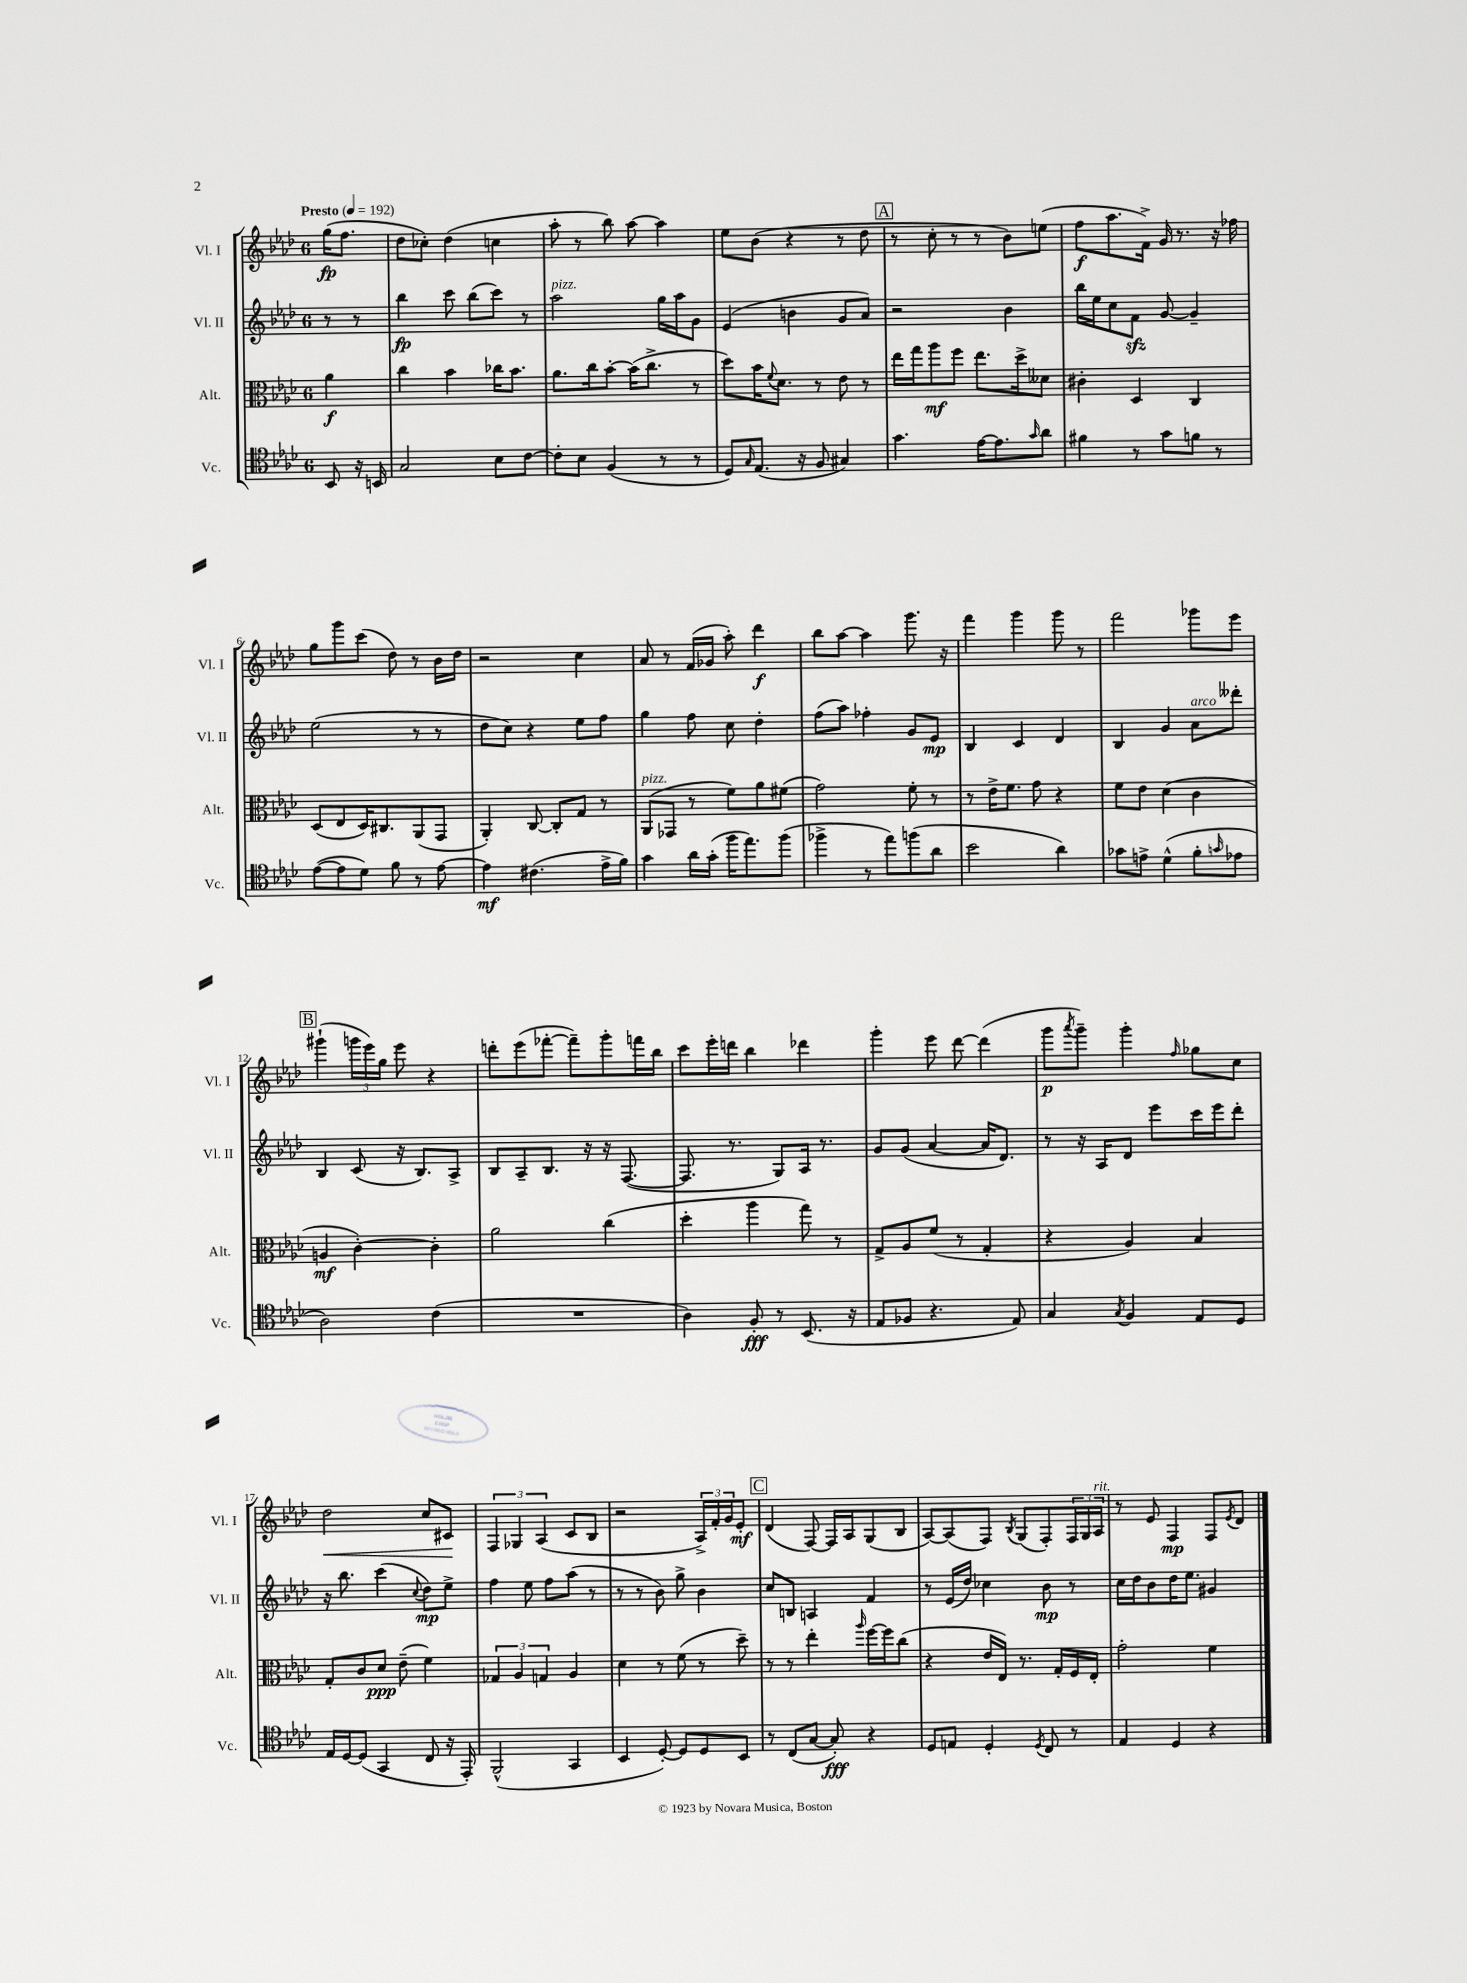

**kern	**kern	**kern	**kern
*staff4	*staff3	*staff2	*staff1
*clefC4	*clefC3	*clefG2	*clefG2
*k[b-e-a-d-]	*k[b-e-a-d-]	*k[b-e-a-d-]	*k[b-e-a-d-]
*M6/8	*M6/8	*M6/8	*M6/8
*MM192	*MM192	*MM192	*MM192
8BB-/	4a-\	8r	(16gg\LK
.	.	.	8.ff\J
16r	.	8r	.
16BB/	.	.	.
=	=	=	=
2G/	4cc\	4bb-\	8dd-\L
.	.	.	8cc-'\J)
.	4b-\	8ccc\	(4dd-\
.	.	(8bb-\L	.
8B-\L	16cc-\LK	8ccc\J)	4cc\
.	8.b-\J	.	.
[8c\J	.	8r	.
=	=	=	=
8c'\]L	8.a-\L	2aa-\	8aa-'\
8B-\J	.	.	8r
.	16cc\k	.	.
(4F/	[8b-'\J	.	8bb-\)
.	(16b-\]LK	.	[8aa-\
.	8.cc^\J	.	.
8r	.	16gg\LL	4aa-\]
.	.	16aa-\J	.
8r	8r	8g\J	.
=	=	=	=
8D-/L)	8dd-\L)	(4e-/	8ee-\L
16qqG/	.	.	.
(8.E-/J	16b-\K	.	(8b-\J
.	8qqf/	.	.
.	8.d-\J	.	.
.	.	4b\	4r
16r	.	.	.
8F/	8r	.	.
4G#/)	8e-\	8g/L	8r
.	8r	8a-/J)	8dd-\
=	=	=	=
4.g\	16ee-\LL	2r	8r
.	16gg\J	.	.
.	8aa-\	.	8cc'\
.	8ff\J	.	8r
[16e-\LK	8.ee-\L	.	8r
8.e-\]	.	.	.
.	.	4b-\	8b-\L)
.	16dd-^\k	.	.
16qqg/	.	.	.
8a-\J	8d--\J	.	(8ee\J
=	=	=	=
4f#\	4c#'\	16bb-\LL	8ff\L
.	.	16ee-\J	.
.	.	8cc\	8.aa-\
8r	4D-/	8f\J	.
.	.	.	16f^\Jk)
8g\L	.	[8g/	16g/
.	.	.	8.r
8f\J	4C/	4g~/]	.
8r	.	.	16r
.	.	.	16ff-\
=	=	=	=
([8e-\L	(8D-/L	(2ee-\	8gg\L
8e-\]	8E-/	.	8ggg\
8d-\J)	16D-/K)	.	(8ccc\J
.	8.C#/	.	.
8f\	.	.	8dd-\)
8r	(8AA-/	8r	8r
[8e-\	8GG/J	8r	16b-\LL
.	.	.	16dd-\JJ
=	=	=	=
4e-\]	4AA-'/)	8dd-\L	2r
.	.	8cc\J)	.
(4.c#\	[8C/	4r	.
.	8C'/]L	.	.
.	8G/J	8ee-\L	4cc\
16e-^\LL	8r	8ff\J	.
16f\JJ)	.	.	.
=	=	=	=
4g\	(8AA-/L	4gg\	8a-/
.	8GG-/J	.	8r
16a-\LL	8r	8ff\	(16f/LL
(16g'\JJ	.	.	16g-/JJ
16ff\LK	8f\L)	8cc\	8aa-'\)
8.ee-\)	.	.	.
.	8a-\	4dd-'\	4ddd-\
(8ff\J	(8f#\J	.	.
=	=	=	=
4ff-^\	2g\)	(8ff\L	8bb-\L
.	.	8aa-\J)	[8aa-\J
8r	.	4ff-'\	4aa-\]
8ee-\L)	.	.	.
(8ff\	8f'\	8g/L	8.ggg\
8a-\J	8r	8e-/J	.
.	.	.	16r
=	=	=	=
2b-\	8r	4B-/	4fff\
.	16e-^\LK	.	.
.	8.f\J	.	.
.	.	4c/	4ggg\
.	8g\	.	.
4a-\)	4r	4d-/	8ggg\
.	.	.	8r
=	=	=	=
8g-\L	8f\L	4B-/	2fff\
8e^\J	8e-\J	.	.
(4d-^^\	(4d-\	4g/	.
8f'\L	4c\	8a-\L	8ggg-\L
16qqg/	.	.	.
8e-\J	.	8ddd--'\J	8eee-\J
=	=	=	=
2A-\)	4A/	4B-/	(4ggg#`\
.	[4c'\)	(8c/	24ggg\LL
.	.	.	24eee-\)
.	.	.	24gg\JJ
.	.	16r	8eee-\
.	.	8.B-/L)	.
(4c\	4c'\]	.	4r
.	.	8A-^/J	.
=	=	=	=
2.r	2a-\	8B-/L	8ddd'\L
.	.	8A-~/	(8eee-\
.	.	8.B-/J	[8fff-'\J
.	.	.	8fff-~\]L)
.	.	16r	.
.	(4cc\	16r	8ggg'\
.	.	([8.F/	.
.	.	.	16fff\L
.	.	.	16bb-\JJ
=	=	=	=
4A-\)	4dd-'\	8.F/]	8ccc\L
.	.	.	16eee-'\L
.	.	8.r	16ddd\JJ
8F'/	4aa-\	.	4bb-\
8r	.	8G/L)	.
(8.BB-/	8gg\)	16A-/Jk	4ddd-\
.	.	8.r	.
.	8r	.	.
16r	.	.	.
=	=	=	=
8E-/L	8G^/L	8g/L	4ggg'\
8F-/J	8A-/	(8g/J	.
4.r	(8f/J	[4a-/	8eee-\
.	8r	.	[8ddd-\
.	4G'/	16a-/]LK	(4ddd-\]
.	.	8.d-/J)	.
8E-/)	.	.	.
=	=	=	=
4G/	4r	8r	8ggg\L
.	.	.	8qaaa-/
.	.	16r	8ggg~\J)
.	.	16A-/LK	.
8qG/	.	.	.
4F/	4A-/)	8d-/J	4ggg'\
.	.	8eee-\L	.
.	.	.	16qqff/
8E-/L	4B-/	16ccc\L	8gg-\L
.	.	16eee-\J	.
8D-/J	.	8ddd-'\J	8cc\J
=	=	=	=
16E-/LL	8G'/L	16r	2dd-\
[16D-/J	.	8.bb-\	.
(8D-/]J	8c/	.	.
4GG/	8d-/J	(4ccc\	.
.	(8e-~\	.	.
.	.	8qqcc/	.
8C/	4f\)	8dd-\L)	8cc/L
16r	.	8ee-^\J	8c#/J
16EE-'/)	.	.	.
=	=	=	=
(2FF^^/	6G-/	4ff\	6F/
.	6A-/	.	6G-/
.	.	8ee-\	.
.	6G/	.	(6A-/
.	.	8ff\L	.
4GG/	4A-/	(8aa-\J	8c/L
.	.	8r	8B-/J
=	=	=	=
4BB-/	4d-\	8r	2r
.	.	8r	.
[8D-'/)	8r	8b-\)	.
8D-/]L	(8f\	8gg^\	.
8D-/	8r	4b-\	24A-^/LL)
.	.	.	24f'/
.	.	.	24g/J
8BB-/J	8dd-~\)	.	8e-'/J
=	=	=	=
8r	8r	8cc/L	(4d-/
(8C/L	8r	8B/J	.
[8G/J	4ee-'\	4A/	[8F/)
8G'/])	.	.	16F/]LL
.	.	.	16A-/J
.	16qqaa-/	.	.
4r	[16ff\LL	4f/	(8G/
.	16ff\]J	.	.
.	(8cc\J	.	8B-/J
=	=	=	=
8D-/L	4r	8r	[8A-/L)
8E/J	.	(16e-/LL	(8A-/]
.	.	16dd-/JJ)	.
4D-'/	16e-/LL	4cc-\	8F/J)
.	16E-/JJ)	.	.
.	.	.	8qB-/
.	8.r	.	(8G/L
8qD-/	.	.	.
8C/	.	8b-\	8F'/)
.	16G'/LL	.	.
8r	16F/	8r	24F/L
.	.	.	24G/
.	16E-'/JJ	.	.
.	.	.	24A-/JJ
=	=	=	=
4E-/	2g'\	16cc\LL	8r
.	.	16dd-\J	.
.	.	8b-\	8e-/
4D-/	.	16dd-\K	4F/
.	.	8.ee-\J	.
4r	4f\	4g#/	8F/L
.	.	.	8qe-/
.	.	.	8d-/J
==	==	==	==
*-	*-	*-	*-
